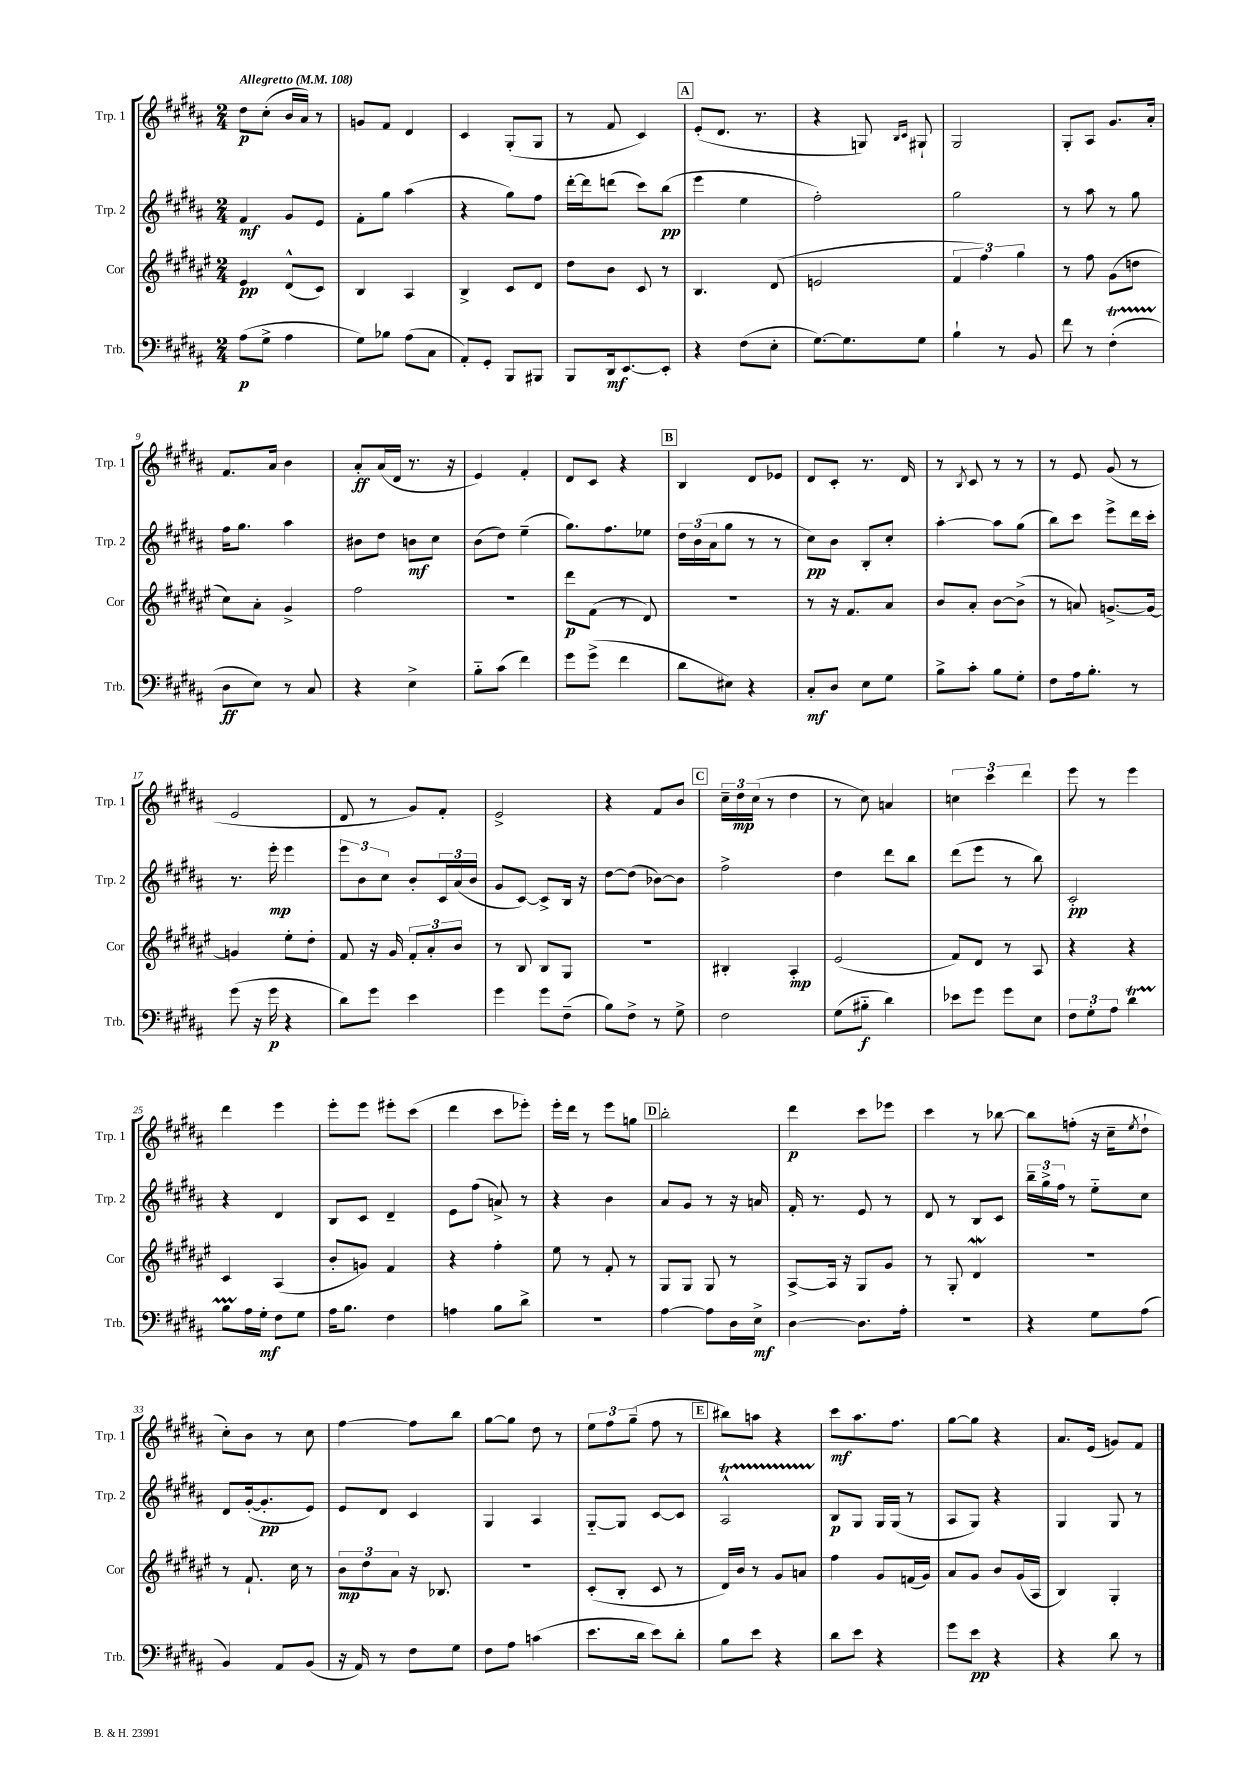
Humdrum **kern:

**kern	**dynam	**kern	**dynam	**kern	**dynam	**kern	**dynam
*part4	*part4	*part3	*part3	*part2	*part2	*part1	*part1
*staff4	*staff4	*staff3	*staff3	*staff2	*staff2	*staff1	*staff1
*I"Trb.	*	*I"Cor	*	*I"Trp. 2	*	*I"Trp. 1	*
*I'Trb.	*	*I'Cor	*	*I'Trp. 2	*	*I'Trp. 1	*
*clefF4	*	*clefG2	*	*clefG2	*	*clefG2	*
*k[f#c#g#d#a#]	*	*k[f#c#g#d#a#e#]	*	*k[f#c#g#d#a#]	*	*k[f#c#g#d#a#]	*
*M2/4	*	*M2/4	*	*M2/4	*	*M2/4	*
*MM108	*	*MM108	*	*MM108	*	*MM108	*
=1	=1	=1	=1	=1	=1	=1	=1
!	!	!	!	!	!	!LO:TX:a:B:t=Allegretto	!
(8A#\L	p	4e#/	pp	4f#/	mf	8dd#\L	p
8G#^\J	.	.	.	.	.	(8cc#'\J	.
4A#\	.	(8d#^^/L	.	8g#/L	.	16b/LL	.
.	.	.	.	.	.	16a#/JJ)	.
.	.	8c#/J)	.	8e/J	.	8r	.
=2	=2	=2	=2	=2	=2	=2	=2
8G#\L)	.	4B/	.	8f#'\L	.	8gn/L	.
8B-X\J	.	.	.	8gg#\J	.	8f#/J	.
(8A#\L	.	4A#/	.	(4aa#\	.	4d#/	.
8C#\J	.	.	.	.	.	.	.
=3	=3	=3	=3	=3	=3	=3	=3
8AA#'/L)	.	4B^/	.	4r	.	4c#/	.
8GG#'/J	.	.	.	.	.	.	.
8BBB/L	.	8c#/L	.	8gg#\L)	.	(8G#'/L	.
8BBB#X/J	.	8d#/J	.	8ff#\J	.	8G#/J	.
=4	=4	=4	=4	=4	=4	=4	=4
8BBB/L	.	8dd#\L	.	[16ddd#'\LL	.	8r	.
.	.	.	.	16ddd#\J]	.	.	.
16DD#/k	mf	8b\J	.	(8dddn\J	.	8f#/	.
[8.EE/	.	.	.	.	.	.	.
.	.	8c#/	.	8ccc#\L)	.	4c#/)	.
8EE'/J]	.	8r	.	(8bb\J	pp	.	.
!!LO:REH:place=s1:t=A
=5	=5	=5	=5	=5	=5	=5	=5
4r	.	4.B/	.	4eee\	.	(8e'/L	.
.	.	.	.	.	.	8.d#/J	.
(8F#\L	.	.	.	4ee\	.	.	.
.	.	.	.	.	.	8.r	.
8E'\J	.	(8d#/	.	.	.	.	.
=6	=6	=6	=6	=6	=6	=6	=6
[8.G#\L)	.	2en/	.	2ff#'\)	.	4r	.
8.G#\]	.	.	.	.	.	.	.
.	.	.	.	.	.	8Gn/)	.
.	.	.	.	.	.	16qqB/LL	.
.	.	.	.	.	.	16qqc#/JJ	.
8G#\J	.	.	.	.	.	8G#X`/	.
=7	=7	=7	=7	=7	=7	=7	=7
4B`\	.	6f#/	.	2gg#\	.	2G#/	.
.	.	6ff#\)	.	.	.	.	.
8r	.	.	.	.	.	.	.
.	.	6gg#\	.	.	.	.	.
8BB/	.	.	.	.	.	.	.
=8	=8	=8	=8	=8	=8	=8	=8
8f#\	.	8r	.	8r	.	8G#'/L	.
8r	.	8ff#\	.	8aa#\	.	8A#/J	.
(4F#T'\	.	(8g#\L	.	8r	.	8.g#/L	.
.	.	8ddn\J	.	8gg#\	.	.	.
.	.	.	.	.	.	16a#'/Jk	.
!!LO:LB:g=z
=9	=9	=9	=9	=9	=9	=9	=9
8D#\L	ff	8cc#\L)	.	16ff#\KL	.	8.f#/L	.
.	.	.	.	8.gg#\J	.	.	.
8E\J)	.	8a#'\J	.	.	.	.	.
.	.	.	.	.	.	16a#/Jk	.
8r	.	4g#^/	.	4aa#\	.	4b\	.
8C#/	.	.	.	.	.	.	.
=10	=10	=10	=10	=10	=10	=10	=10
4r	.	2ff#\	.	8b#X\L	.	8a#'/L	ff
.	.	.	.	8dd#\J	.	(16a#/L	.
.	.	.	.	.	.	16d#/JJ	.
4E^\	.	.	.	8bn\L	mf	8.r	.
.	.	.	.	8cc#\J	.	.	.
.	.	.	.	.	.	16r	.
=11	=11	=11	=11	=11	=11	=11	=11
8B\L	.	2r	.	(8b\L	.	4e/)	.
(8c#\J	.	.	.	8dd#\J)	.	.	.
4f#\)	.	.	.	(4ee~\	.	4f#'/	.
=12	=12	=12	=12	=12	=12	=12	=12
8g#\L	.	8ddd#\L	p	8.gg#\L)	.	8d#/L	.
(8g#^\J	.	(8f#\J	.	.	.	8c#/J	.
.	.	.	.	8.ff#\	.	.	.
4f#\	.	8r	.	.	.	4r	.
.	.	8d#/)	.	8ee-X\J	.	.	.
!!LO:REH:place=s1:t=B
=13	=13	=13	=13	=13	=13	=13	=13
8d#\L	.	2r	.	24dd#\LL	.	4B/	.
.	.	.	.	(24b\	.	.	.
.	.	.	.	24a#\J	.	.	.
8E#X\J)	.	.	.	8gg#\J	.	.	.
4r	.	.	.	8r	.	8d#/L	.
.	.	.	.	8r	.	8e-X/J	.
=14	=14	=14	=14	=14	=14	=14	=14
8C#'/L	mf	8r	.	8cc#\L)	pp	8d#/L	.
8D#/J	.	16r	.	8b\J	.	8c#'/J	.
.	.	8.f#/L	.	.	.	.	.
8E\L	.	.	.	8B'/L	.	8.r	.
8G#\J	.	8a#/J	.	8cc#'/J	.	.	.
.	.	.	.	.	.	16d#/	.
=15	=15	=15	=15	=15	=15	=15	=15
8B^\L	.	8b/L	.	[4aa#'\	.	8r	.
.	.	.	.	.	.	8qB/	.
8c#'\J	.	8a#'/J	.	.	.	8c#/	.
8B\L	.	[8b\L	.	8aa#\L]	.	8r	.
8G#'\J	.	(8b^\J]	.	(8gg#\J	.	8r	.
=16	=16	=16	=16	=16	=16	=16	=16
8F#\L	.	8r	.	8bb\L)	.	8r	.
16A#\k	.	8an/)	.	8ccc#\J	.	8e/	.
8.B'\J	.	.	.	.	.	.	.
.	.	[8.gn^/L	.	8eee^\L	.	(8g#/	.
8r	.	.	.	16ddd#\L	.	8r	.
.	.	16g/Jk_	.	16ccc#'\JJ	.	.	.
!!LO:LB:g=z
=17	=17	=17	=17	=17	=17	=17	=17
(8g#\	.	4gn/]	.	8.r	.	2e/	.
16r	.	.	.	.	.	.	.
16g#\	p	.	.	16eee'\	mp	.	.
4r	.	8ee#'\L	.	4eee\	.	.	.
.	.	8dd#'\J	.	.	.	.	.
=18	=18	=18	=18	=18	=18	=18	=18
8d#\L)	.	8f#/	.	12eee\L	.	8d#/	.
.	.	.	.	12b\	.	.	.
8g#\J	.	16r	.	.	.	8r	.
.	.	.	.	12cc#\J	.	.	.
.	.	16g#/	.	.	.	.	.
4e\	.	12f#'/L	.	8b'/L	.	8g#/L)	.
.	.	12a#'/	.	.	.	.	.
.	.	.	.	24c#/L	.	8f#'/J	.
.	.	12b/J	.	(24a#/	.	.	.
.	.	.	.	24b/JJ	.	.	.
=19	=19	=19	=19	=19	=19	=19	=19
4g#\	.	8r	.	8g#/L	.	2e^/	.
.	.	8B/	.	[8c#/J)	.	.	.
8g#\L	.	8B/L	.	8c#^/L]	.	.	.
(8F#~\J	.	8G#/J	.	16B/Jk	.	.	.
.	.	.	.	16r	.	.	.
=20	=20	=20	=20	=20	=20	=20	=20
8B\L)	.	2r	.	[8dd#\L	.	4r	.
8F#^\J	.	.	.	(8dd#\J]	.	.	.
8r	.	.	.	[8b-X\L)	.	8f#/L	.
8G#^\	.	.	.	8b-\J]	.	8b/J	.
!!LO:REH:place=s1:t=C
=21	=21	=21	=21	=21	=21	=21	=21
2F#\	.	4B#X'/	.	2ff#^\	.	24cc#~\LL	.
.	.	.	.	.	.	24dd#\	mp
.	.	.	.	.	.	(24cc#\JJ	.
.	.	.	.	.	.	8r	.
.	.	4A#'/	mp	.	.	4dd#\	.
=22	=22	=22	=22	=22	=22	=22	=22
(8G#\L	.	(2e#/	.	4dd#\	.	8r	.
8B#X\J	f	.	.	.	.	8cc#\)	.
4d#\)	.	.	.	8ddd#\L	.	4an/	.
.	.	.	.	8bb\J	.	.	.
=23	=23	=23	=23	=23	=23	=23	=23
8e-X\L	.	8f#/L)	.	(8ddd#\L	.	6ccn\	.
8g#\J	.	8d#/J	.	8eee\J	.	.	.
.	.	.	.	.	.	6ccc#\	.
8g#\L	.	8r	.	8r	.	.	.
.	.	.	.	.	.	6ddd#\	.
8E\J	.	8A#/	.	8bb\)	.	.	.
=24	=24	=24	=24	=24	=24	=24	=24
12F#\L	.	4r	.	2c#'/	pp	8eee\	.
12G#'\	.	.	.	.	.	.	.
.	.	.	.	.	.	8r	.
12A#\J	.	.	.	.	.	.	.
4d#t\	.	4r	.	.	.	4eee\	.
!!LO:LB:g=z
=25	=25	=25	=25	=25	=25	=25	=25
8BTTT\L	.	4c#/	.	4r	.	4ddd#\	.
16A#\L	.	.	.	.	.	.	.
16G#'\JJ	mf	.	.	.	.	.	.
8F#\L	.	(4A#/	.	4d#/	.	4eee\	.
8G#\J	.	.	.	.	.	.	.
=26	=26	=26	=26	=26	=26	=26	=26
16A#\KL	.	8b'/L	.	8B/L	.	8eee'\L	.
8.B\J	.	.	.	.	.	.	.
.	.	8gn/J)	.	8c#/J	.	8eee\J	.
4F#\	.	4f#/	.	4d#~/	.	8eee#X'\L	.
.	.	.	.	.	.	(8ccc#\J	.
=27	=27	=27	=27	=27	=27	=27	=27
4An\	.	4r	.	8e\L	.	4ddd#\	.
.	.	.	.	(8ff#\J	.	.	.
8B\L	.	4ff#'\	.	8an^/)	.	8ccc#\L	.
8d#^\J	.	.	.	8r	.	8eee-X'\J)	.
=28	=28	=28	=28	=28	=28	=28	=28
2r	.	8ee#\	.	4r	.	16eee'\LL	.
.	.	.	.	.	.	16ddd#\JJ	.
.	.	8r	.	.	.	8r	.
.	.	8f#'/	.	4b\	.	8eee\L	.
.	.	8r	.	.	.	8ggn\J	.
!!LO:REH:place=s1:t=D
=29	=29	=29	=29	=29	=29	=29	=29
[4A#\	.	8G#/L	.	8a#/L	.	2bb'\	.
.	.	8G#/J	.	8g#/J	.	.	.
8A#\L]	.	8G#/	.	8r	.	.	.
16D#\L	.	8r	.	16r	.	.	.
16E^\JJ	mf	.	.	16an/	.	.	.
=30	=30	=30	=30	=30	=30	=30	=30
[4D#\	.	[8A#^/L	.	16f#'/	.	4ddd#\	p
.	.	.	.	8.r	.	.	.
.	.	16A#/Jk]	.	.	.	.	.
.	.	16r	.	.	.	.	.
8.D#\L]	.	8G#/L	.	8e/	.	8ccc#\L	.
.	.	8g#/J	.	8r	.	8eee-X\J	.
16A#'\Jk	.	.	.	.	.	.	.
=31	=31	=31	=31	=31	=31	=31	=31
2r	.	8r	.	8d#/	.	4ccc#\	.
.	.	8G#'/	.	8r	.	.	.
.	.	4d#W/	.	8B/L	.	8r	.
.	.	.	.	8c#/J	.	[8bb-X\	.
=32	=32	=32	=32	=32	=32	=32	=32
4r	.	2r	.	24bb~\LL	.	8bb-\L]	.
.	.	.	.	24gg#^\	.	.	.
.	.	.	.	24ff#\JJ	.	.	.
.	.	.	.	8r	.	(8ffn'\J	.
8G#\L	.	.	.	8ee\L	.	16r	.
.	.	.	.	.	.	16cc#~\KL	.
.	.	.	.	.	.	8qee/	.
(8A#\J	.	.	.	8cc#\J	.	8dd#`\J	.
!!LO:LB:g=z
=33	=33	=33	=33	=33	=33	=33	=33
4BB/)	.	8r	.	8d#/L	.	8cc#'\L)	.
.	.	8.f#`/	.	([16g#'/k	.	8b\J	.
.	.	.	.	8.g#'/]	pp	.	.
8AA#/L	.	.	.	.	.	8r	.
.	.	16cc#\	.	.	.	.	.
(8BB/J	.	8r	.	8e/J)	.	8cc#\	.
=34	=34	=34	=34	=34	=34	=34	=34
16r	.	12b\L	mp	8e/L	.	[4ff#\	.
16AA#/)	.	.	.	.	.	.	.
.	.	12dd#\	.	.	.	.	.
8r	.	.	.	8d#/J	.	.	.
.	.	12a#\J	.	.	.	.	.
8F#\L	.	16r	.	4c#/	.	8ff#\L]	.
.	.	8.B-X/	.	.	.	.	.
8G#\J	.	.	.	.	.	8bb\J	.
=35	=35	=35	=35	=35	=35	=35	=35
8F#\L	.	2r	.	4G#/	.	[8gg#\L	.
8A#\J	.	.	.	.	.	8gg#\J]	.
(4cn\	.	.	.	4A#/	.	8dd#\	.
.	.	.	.	.	.	8r	.
=36	=36	=36	=36	=36	=36	=36	=36
8.e\L	.	(8c#'/L	.	[8G#/L	.	12ee\L	.
.	.	.	.	.	.	12ff#\	.
.	.	8B'/J	.	8G#/J]	.	.	.
.	.	.	.	.	.	(12gg#~\J	.
16d#\Jk	.	.	.	.	.	.	.
8e\L)	.	8c#/	.	[8c#/L	.	8ff#\	.
8d#'\J	.	8r	.	8c#/J]	.	8r	.
!!LO:REH:place=s1:t=E
=37	=37	=37	=37	=37	=37	=37	=37
8B\L	.	16d#/LL)	.	2A#t^^/	.	8bb#X\L)	.
.	.	16b/JJ	.	.	.	.	.
8e\J	.	8r	.	.	.	8aan\J	.
4r	.	8g#/L	.	.	.	4r	.
.	.	8an/J	.	.	.	.	.
=38	=38	=38	=38	=38	=38	=38	=38
8d#\L	.	4ff#\	.	8B/L	p	8ccc#\L	mf
8e\J	.	.	.	8G#/J	.	8.aa#\	.
4r	.	8g#/L	.	16G#/LL	.	.	.
.	.	.	.	(16G#/JJ	.	8.ff#\J	.
.	.	(16fn/L	.	8r	.	.	.
.	.	16g#/JJ)	.	.	.	.	.
=39	=39	=39	=39	=39	=39	=39	=39
8g#\L	.	8a#/L	.	8A#/L	.	[8gg#\L	.
8e\J	pp	8g#/J	.	8G#/J)	.	8gg#\J]	.
4r	.	8b/L	.	4r	.	4r	.
.	.	(16g#/L	.	.	.	.	.
.	.	16A#/JJ	.	.	.	.	.
=40	=40	=40	=40	=40	=40	=40	=40
4r	.	4B/)	.	4G#/	.	8.a#/L	.
.	.	.	.	.	.	(16e/Jk	.
8d#\	.	4G#'/	.	8G#/	.	8gn/L)	.
8r	.	.	.	8r	.	8f#/J	.
==	==	==	==	==	==	==	==
*-	*-	*-	*-	*-	*-	*-	*-
